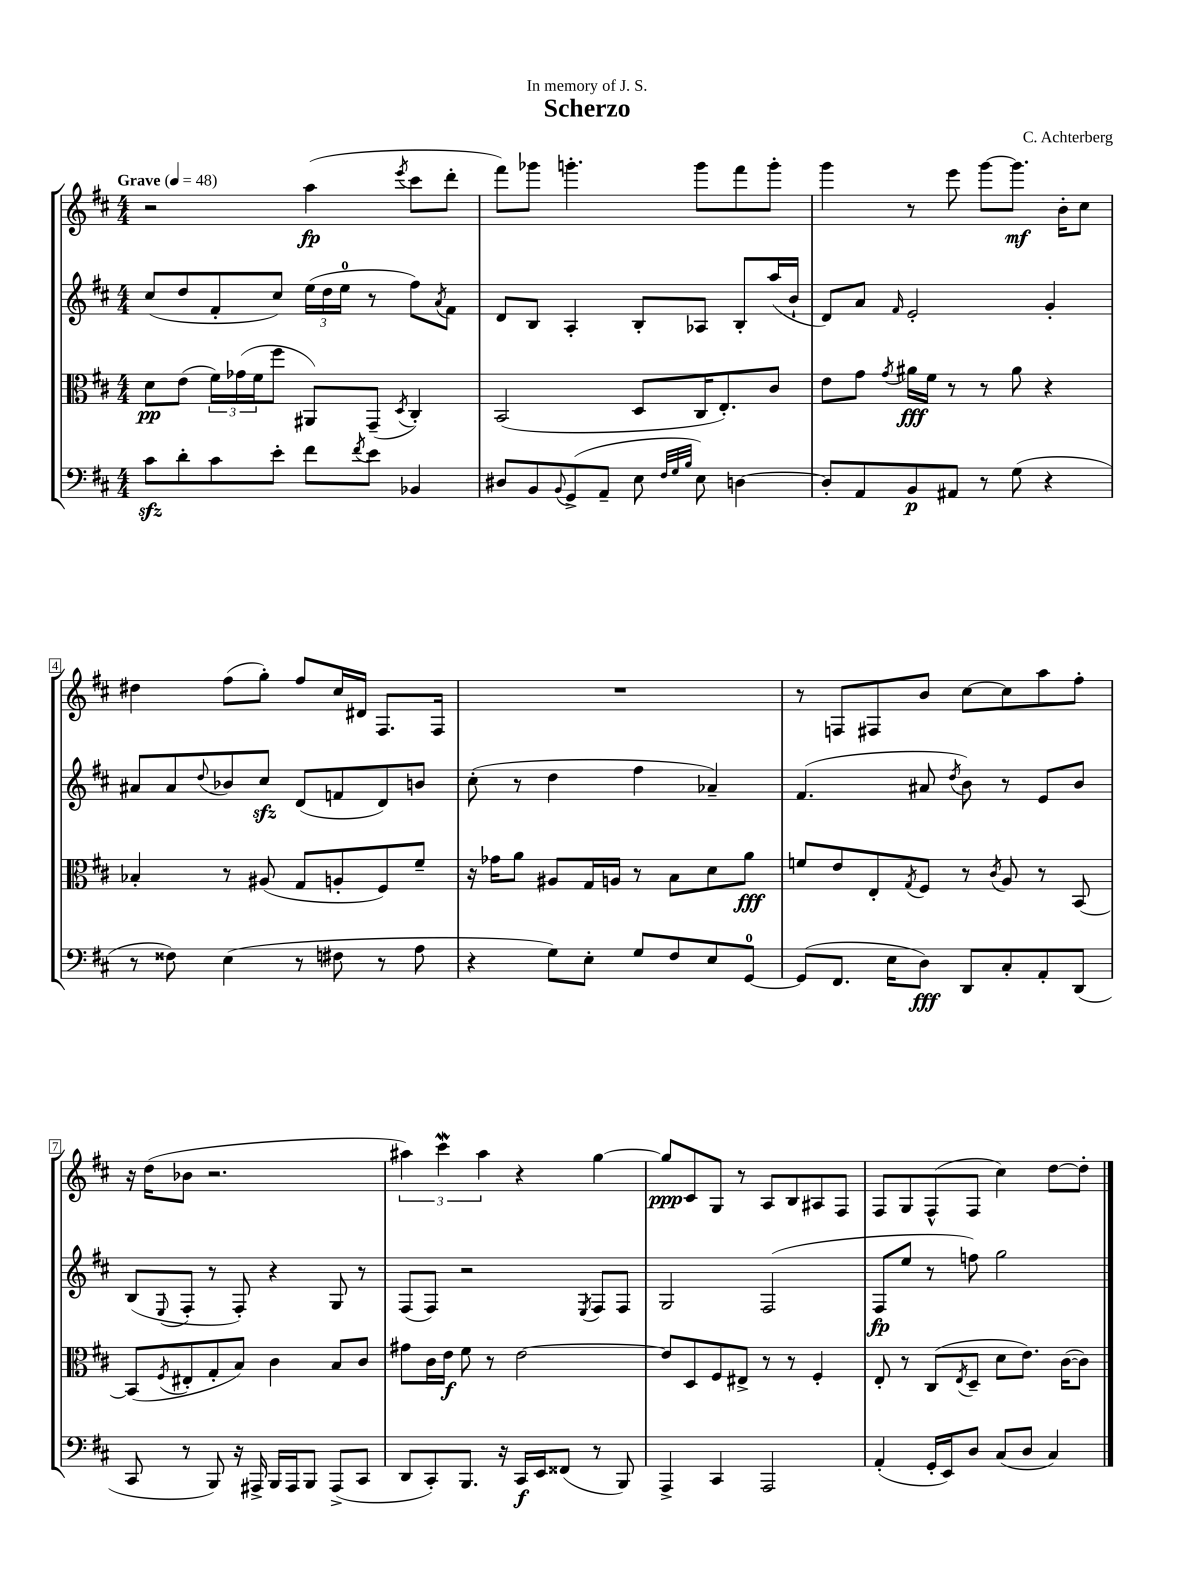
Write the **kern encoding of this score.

**kern	**dynam	**kern	**dynam	**kern	**dynam	**kern	**dynam
*part4	*part4	*part3	*part3	*part2	*part2	*part1	*part1
*staff4	*staff4	*staff3	*staff3	*staff2	*staff2	*staff1	*staff1
*clefF4	*	*clefC3	*	*clefG2	*	*clefG2	*
*k[f#c#]	*	*k[f#c#]	*	*k[f#c#]	*	*k[f#c#]	*
*M4/4	*	*M4/4	*	*M4/4	*	*M4/4	*
*MM48	*	*MM48	*	*MM48	*	*MM48	*
=1	=1	=1	=1	=1	=1	=1	=1
!	!	!	!	!	!	!LO:TX:a:B:t=Grave	!
8c#zz\L	.	8d\L	pp	(8cc#/L	.	2r	.
8d'\	.	(8e\J	.	8dd/	.	.	.
8c#\	.	24f#\LL)	.	8f#'/	.	.	.
.	.	(24g-X\	.	.	.	.	.
.	.	24f#\J	.	.	.	.	.
8e'\J	.	8ff#\J	.	8cc#/J)	.	.	.
8f#\L	.	8AA#X/L)	.	(24ee\LL	.	(4aa\	fp
.	.	.	.	24dd\	.	.	.
.	.	.	.	24ee\JJ	.	.	.
8qf#/	.	.	.	.	.	.	.
8e\J	.	(8GG~/J	.	8r	.	.	.
.	.	8qD/	.	.	.	8qeee/	.
4BB-X/	.	4C#'/)	.	8ff#\L)	.	8ccc#\L	.
.	.	.	.	8qa/	.	.	.
.	.	.	.	8f#\J	.	8ddd'\J	.
=2	=2	=2	=2	=2	=2	=2	=2
8D#X/L	.	(2BB/	.	8d/L	.	8fff#\L)	.
8BB/	.	.	.	8B/J	.	8ggg-X\J	.
8qqBB/	.	.	.	.	.	.	.
(8GG^/	.	.	.	4A'/	.	4.gggn'\	.
8AA~/J	.	.	.	.	.	.	.
8E\	.	8D/L	.	8B'/L	.	.	.
32qqF#/LLL	.	.	.	.	.	.	.
32qqG/	.	.	.	.	.	.	.
32qqB/JJJ	.	.	.	.	.	.	.
8E\)	.	16C#/K	.	8A-X/J	.	8ggg\L	.
.	.	8.E'/)	.	.	.	.	.
[4Dn\	.	.	.	8B'/L	.	8fff#\	.
.	.	8c#/J	.	(16aa/L	.	8ggg'\J	.
.	.	.	.	16b`/JJ	.	.	.
=3	=3	=3	=3	=3	=3	=3	=3
8D'/L]	.	8e\L	.	8d/L)	.	4ggg\	.
8AA/	.	8g\J	.	8a/J	.	.	.
.	.	8qg/	.	16qqf#/	.	.	.
8BB/	p	16a#X\LL	fff	2e'/	.	8r	.
.	.	16f#\JJ	.	.	.	.	.
8AA#X/J	.	8r	.	.	.	8eee\	.
8r	.	8r	.	.	.	[8ggg\L	.
(8G\	.	8a#\	.	.	.	8.ggg\J]	mf
4r	.	4r	.	4g'/	.	.	.
.	.	.	.	.	.	16b'\KL	.
.	.	.	.	.	.	8cc#\J	.
!!LO:LB:g=z
=4	=4	=4	=4	=4	=4	=4	=4
8r	.	4B-X'/	.	8a#X/L	.	4dd#X\	.
8F##X\)	.	.	.	8a#/	.	.	.
.	.	.	.	8qqdd/	.	.	.
(4E\	.	8r	.	8b-X/	.	(8ff#\L	.
.	.	(8A#X/	.	8cc#zz/J	.	8gg'\J)	.
8r	.	8G/L	.	(8d/L	.	8ff#/L	.
8F#X\	.	8An'/	.	8fn/	.	16cc#/L	.
.	.	.	.	.	.	16d#X/JJ	.
8r	.	8F#/)	.	8d/)	.	8.F#/L	.
8A\	.	8f#~/J	.	8bn/J	.	.	.
.	.	.	.	.	.	16F#/Jk	.
=5	=5	=5	=5	=5	=5	=5	=5
4r	.	16r	.	(8cc#'\	.	1r	.
.	.	16g-X\KL	.	.	.	.	.
.	.	8a\J	.	8r	.	.	.
8G\L)	.	8A#X/L	.	4dd\	.	.	.
8E'\J	.	16G/L	.	.	.	.	.
.	.	16An/JJ	.	.	.	.	.
8G/L	.	8r	.	4ff#\	.	.	.
8F#/	.	8B\L	.	.	.	.	.
8E/	.	8d\	.	4a-X~/)	.	.	.
[8GG/J	.	8a\J	fff	.	.	.	.
=6	=6	=6	=6	=6	=6	=6	=6
(8GG/L]	.	8fn/L	.	(4.f#/	.	8r	.
8.FF#/J	.	8e/	.	.	.	8Fn/L	.
.	.	8E'/	.	.	.	8F#X/	.
16E\KL	.	.	.	.	.	.	.
.	.	8qG/	.	.	.	.	.
8D\J)	fff	8F#/J	.	8a#X/	.	8b/J	.
.	.	.	.	8qdd/	.	.	.
8DD/L	.	8r	.	8b\)	.	[8cc#\L	.
.	.	8qc#/	.	.	.	.	.
8C#'/	.	8A/	.	8r	.	8cc#\]	.
8AA'/	.	8r	.	8e/L	.	8aa\	.
(8DD/J	.	[8BB/	.	8b/J	.	8ff#'\J	.
!!LO:LB:g=z
=7	=7	=7	=7	=7	=7	=7	=7
8CC#/	.	(8BB/L]	.	(8B/L	.	16r	.
.	.	.	.	.	.	(16dd\KL	.
.	.	8qF#/	.	8qqE/	.	.	.
8r	.	8E#X'/	.	8F#'/J	.	8b-X\J	.
8BBB/)	.	8G'/	.	8r	.	2.r	.
16r	.	8B/J)	.	8F#'/)	.	.	.
16AAA#X^/	.	.	.	.	.	.	.
16BBB/LL	.	4c#\	.	4r	.	.	.
16AAA#/J	.	.	.	.	.	.	.
8BBB/J	.	.	.	.	.	.	.
(8AAA#^/L	.	8B/L	.	8G/	.	.	.
8CC#/J	.	8c#/J	.	8r	.	.	.
=8	=8	=8	=8	=8	=8	=8	=8
8DD/L	.	8g#X\L	.	(8F#/L	.	6aa#X\)	.
8CC#'/)	.	16c#\L	.	8F#/J)	.	.	.
.	.	.	.	.	.	6ccc#W\	.
.	.	16e\JJ	f	.	.	.	.
8.BBB/J	.	8f#\	.	2r	.	.	.
.	.	.	.	.	.	6aa#\	.
.	.	8r	.	.	.	.	.
16r	.	.	.	.	.	.	.
16CC#/LL	f	[2e\	.	.	.	4r	.
16EE/J	.	.	.	.	.	.	.
(8FF##X/J	.	.	.	.	.	.	.
.	.	.	.	8qE/	.	.	.
8r	.	.	.	8F#/L	.	[4gg\	.
8BBB/)	.	.	.	8F#/J	.	.	.
=9	=9	=9	=9	=9	=9	=9	=9
4AAA^/	.	8e/L]	.	2G/	.	8gg/L]	ppp
.	.	8D/	.	.	.	8c#/	.
4CC#/	.	8F#/	.	.	.	8G/J	.
.	.	8E#X^/J	.	.	.	8r	.
2AAA/	.	8r	.	(2F#/	.	8A/L	.
.	.	8r	.	.	.	8B/	.
.	.	4F#'/	.	.	.	8A#X/	.
.	.	.	.	.	.	8F#/J	.
=10	=10	=10	=10	=10	=10	=10	=10
(4AA'/	.	8E'/	.	8F#/L	fp	8F#/L	.
.	.	8r	.	8ee/J	.	8G/	.
16GG'/LL	.	(8C#/L	.	8r	.	(8F#^^/	.
16EE/J)	.	.	.	.	.	.	.
.	.	8qE/	.	.	.	.	.
8D/J	.	8D~/J	.	8ffn\)	.	8F#/J	.
(8C#/L	.	8d\L	.	2gg\	.	4cc#\)	.
8D/J	.	8.e\J)	.	.	.	.	.
4C#/)	.	.	.	.	.	[8dd\L	.
.	.	([16c#\KL	.	.	.	.	.
.	.	8c#\J])	.	.	.	8dd'\J]	.
==	==	==	==	==	==	==	==
*-	*-	*-	*-	*-	*-	*-	*-
